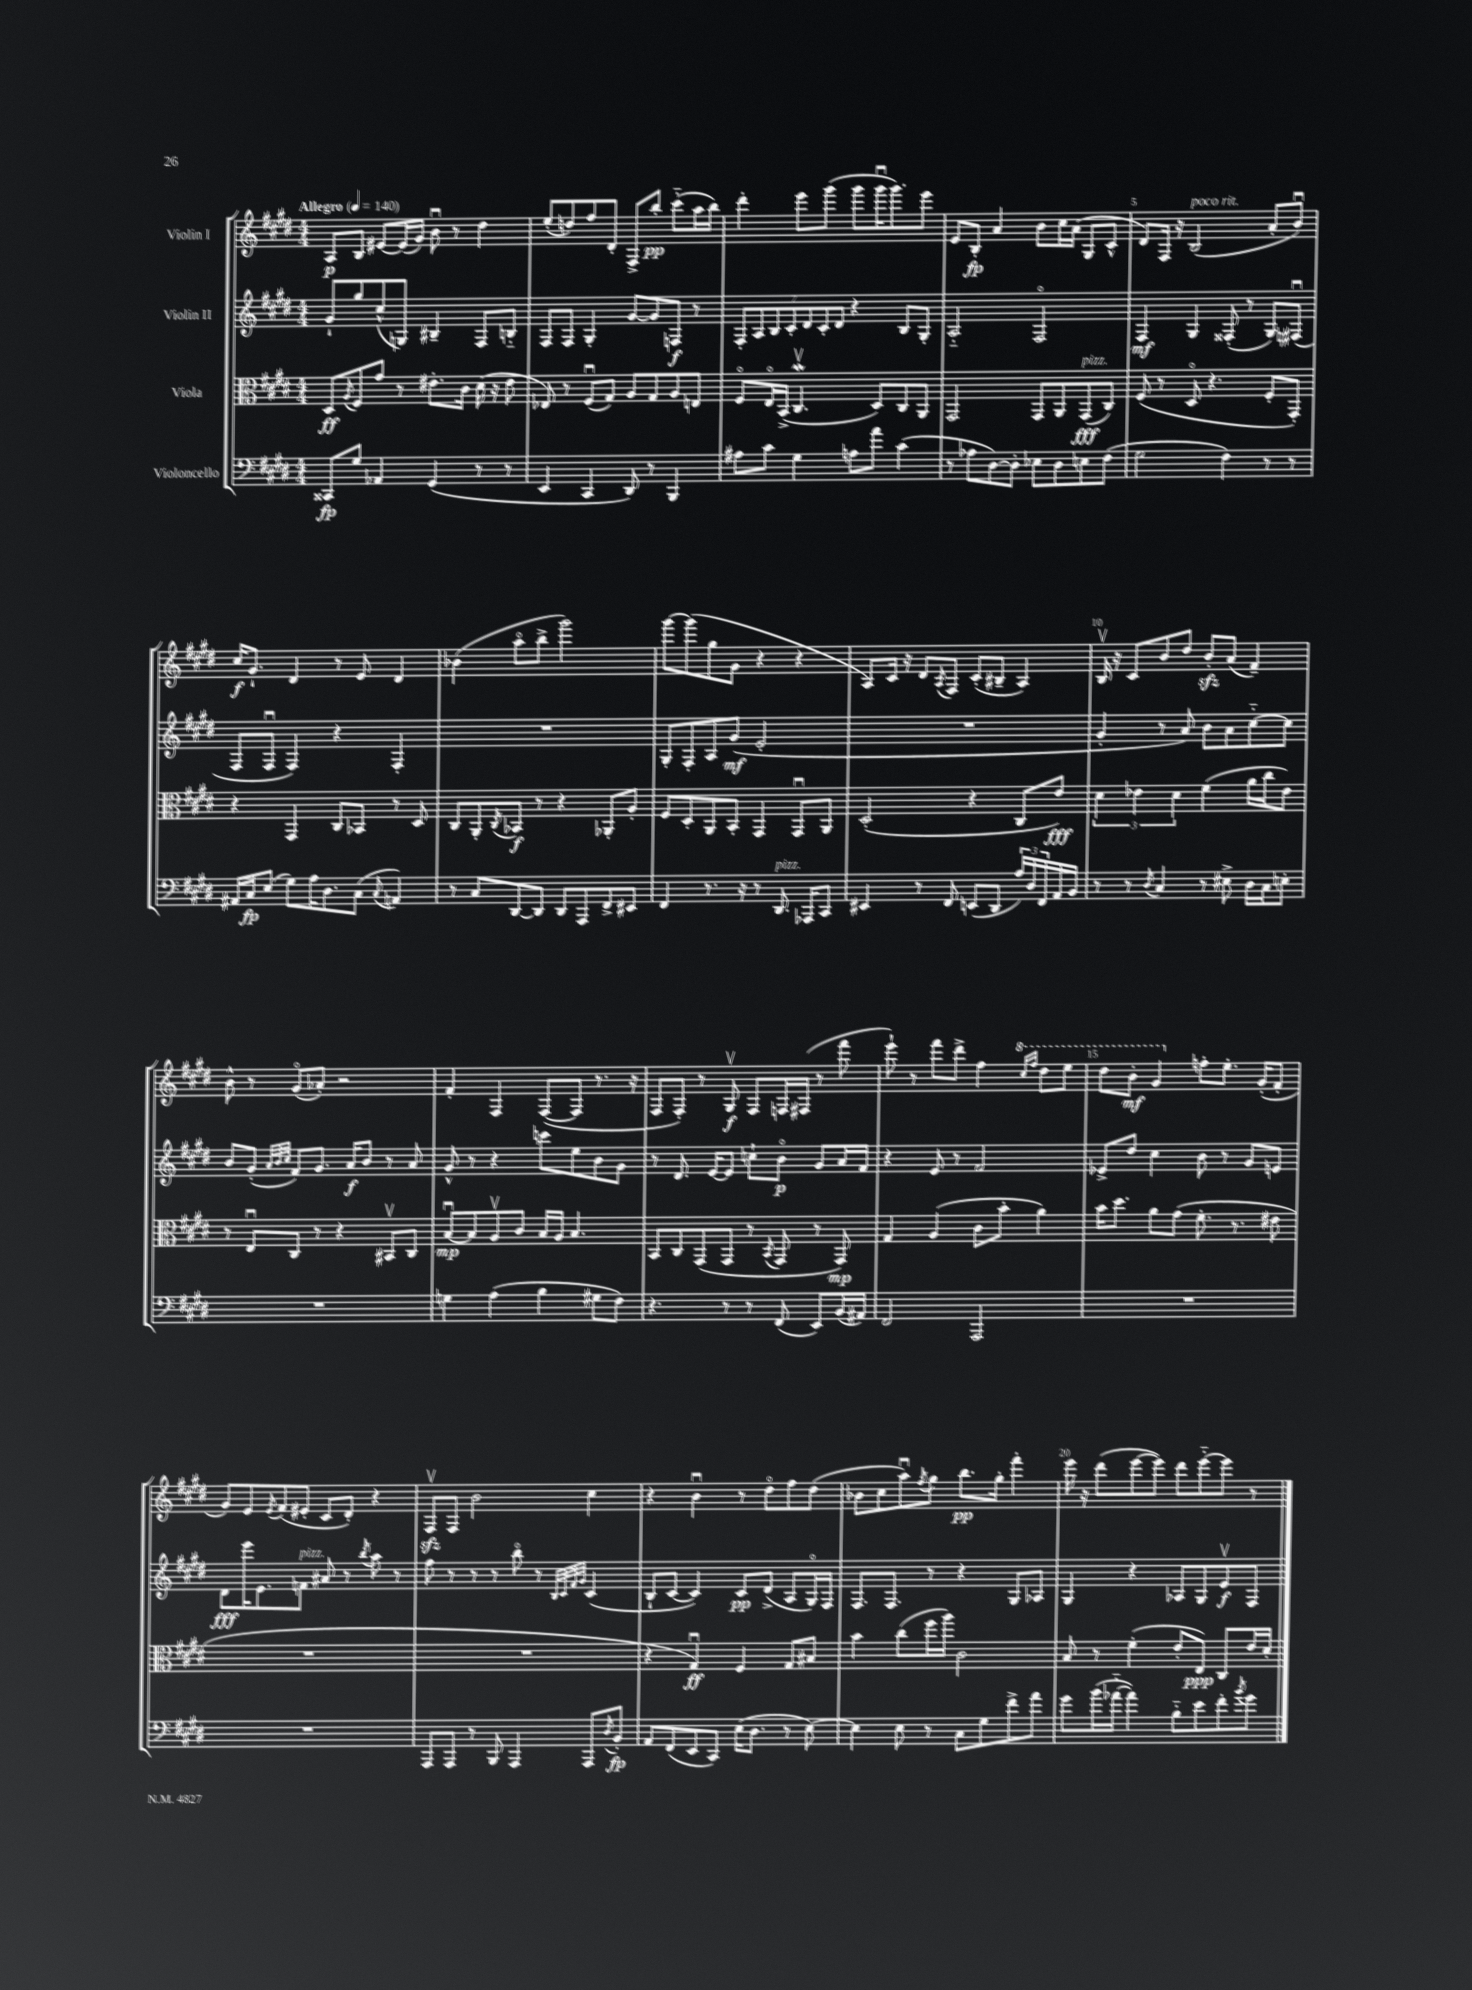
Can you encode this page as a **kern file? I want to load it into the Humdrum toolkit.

**kern	**kern	**kern	**kern
*staff4	*staff3	*staff2	*staff1
*clefF4	*clefC3	*clefG2	*clefG2
*k[f#c#g#d#]	*k[f#c#g#d#]	*k[f#c#g#d#]	*k[f#c#g#d#]
*M4/4	*M4/4	*M4/4	*M4/4
*MM140	*MM140	*MM140	*MM140
8CC##/L	8D#/L	8g#`/L	8A/L
.	8qA/	.	.
8G#/J	8F#/	8gg#/	8B/J
4AA-/	8g#/J	(8cc#^^/	[8e#/L
.	8r	8G/J)	(16e#/]L
.	.	.	16g#/JJ)
(4GG#/	8.e#'\L	4B#~/	8bu\
.	.	.	8r
.	16c#\Jk	.	.
8r	(16d#\	8F#/L	4dd#\
.	16r	.	.
8r	8e#\	8B'~/J	.
=	=	=	=
4EE/	8E-/)	8F#/L	(8ee'/L
.	8r	8F#/J	8dd/)
4CC#/	(8F#u/L	4G#'/	8ff#/
.	8G#/J)	.	8d#'/J
8DD#/)	8A/L	[8g#/L	8F#^/L
8r	8G#/	8g#/]	8bb'/J
4BBB/	8A/	8F/J	(8ccc#'~\L
.	8E/J	8r	16aa\L
.	.	.	16bb\JJ)
=	=	=	=
8A#\L	8F#o/L	14F#'/L	4ddd#'\
.	.	14A/	.
8c#\J	16Eo/L	.	.
.	.	14B/	.
.	(16BB^/JJ	.	.
.	.	14c#'/	.
4G#\	4.C#v/	.	8eee\L
.	.	14d#/	.
.	.	14c#'/	.
.	.	.	(8ggg#\J
.	.	14d#/J	.
8A\L	.	4r	8ggg#\L
8a\J	8D#/L)	.	16ggg#u\K
.	.	.	8.ggg#\)
(4c#\	8C#/	8B/L	.
.	8AA/J	8G#'/J	8eee\J
=	=	=	=
8r	2GG#/	2A'~/	8e/L
8A-\L	.	.	8B'/J
[8D#\)	.	.	4a/
8D#'\]J	.	.	.
8E-\L	8GG#/L	2F#o/	8b\L
8D#\	8AA/	.	16cc#\L
.	.	.	(16a\JJ
8E\	(8GG#/	.	8G#/L
(8F#\J	8C#/J)	.	8c#^^/J
=	=	=	=
2G#\	(8F#/	4F#/	8d#/L)
.	8r	.	16F#/Jk
.	.	.	16r
.	8D#o/	4G#/	(2B/
.	4.r	.	.
4F#\)	.	(8F##'/	.
.	.	8r	.
8r	8F#'/L	8G#/L)	8a'/L
8r	8GG#'/J)	(8F#u/J	8bu/J)
=	=	=	=
16AA#/LL	4r	8F#/L	16cc#/LK
16C#/J	.	.	8.g#`/J
(8E/J	.	8F#u/J	.
8G#\L)	4GG#/	4F#/)	4d#/
16A\K	.	.	.
8.D#\	.	.	.
.	8C#/L	4r	8r
(8C#\J	8BB-/J	.	8e/
8qqC#/	.	.	.
4AA/)	8r	4F#'/	4d#/
.	8D#/	.	.
=	=	=	=
8r	8C#/L	1r	(4b-\
8C#/L	8AA'/	.	.
.	8qC#/	.	.
[8DD#/	8BB-/J	.	8aao\L
8DD#/]J	8r	.	8bb^\J
8DD#/L	4r	.	2ggg#\)
8AAA/	.	.	.
8FF#^/	8AA-'/L	.	.
8EE#/J	8A'/J	.	.
=	=	=	=
4FF#/	8F#/L	8G#'/L	[8ggg#\L
.	8D#'/	8F#'/	(8ggg#\]
8.r	8AA/	8A/	8gg#\
.	8BB'/J	(8g#/J	8g#\J
16r	.	.	.
8r	4GG#/	2e'/	4r
8.DD#/	.	.	.
.	8GG#u/L	.	4r
16AAA-/LK	.	.	.
8CC#/J	8AA/J	.	.
=	=	=	=
4EE#/	(2D#'/	1r	8A/L)
.	.	.	16c#/Jk
.	.	.	16r
8r	.	.	8d#/L
.	.	.	8qA/
8FF#/	.	.	8F#/J
(8EE/L	4r	.	(8c#'/L
8DD#/J	.	.	8B#~/J
24A/LL)	8C#/L	.	4A/)
24D#/	.	.	.
24FF#/	.	.	.
16AA/	8e/J)	.	.
16BB/JJ	.	.	.
=	=	=	=
8r	6d#\	4g#'/	16Bv/
.	.	.	16r
8r	.	.	8c#/L
.	6e-\	.	.
8qD#/	.	.	.
4C#/	.	8r	8b/
.	6d#\	.	.
.	.	8a/)	8dd#/J
8r	(4f#\	8b\L	8b'/L
8E#^\	.	8a\	(8a/J
16D#\LL	16a\LL	[8cc#'~\	4f#~/)
16C#\J	16cc#\J	.	.
8E'\J	8e-\J)	8cc#\]J	.
=	=	=	=
1r	8r	8b/L	8b^^\
.	8Eu/L	(8g#'/J	8r
.	.	32qqa/LLL	.
.	.	32qqb/	.
.	.	32qqcc#/JJJ	.
.	8C#/J	8f#/L)	(8g#o/L
.	8r	8.g#/J	8a-'/J)
.	4r	.	2r
.	.	16a/LK	.
.	.	8b/J	.
.	8BB#v/L	8r	.
.	8C#/J	8a/	.
=	=	=	=
4G\	[8Bu/L	8g#^^/	4f#'/
.	8B/]	8r	.
(4A\	8Av/	4r	4F#/
.	8c#/J	.	.
4B\	16B/LL	8ccc\L	([8F#/L
.	16A/JJ	.	.
.	4.B/	8ee\	8F#/]J
8G#\L	.	8b\	8.r
8F#\J)	.	8g#\J	.
.	.	.	16r
=	=	=	=
4.r	8BB/L	8r	8F#/L
.	8C#/	8.d#/	8F#'/J)
.	(8GG#/	.	8r
.	.	[16e/LK	.
8r	8GG#/J	8e/]J	8G#v/
8r	8r	8cc`\L	8F#/L
.	8qBB/	.	.
(8FF#/	8GG#/	8bo\J	16F/L
.	.	.	(16F#/JJ
8EE/L)	8r	8g#/L	8r
(16BB/L	8GG#/)	16a/L	8fff#\
16AA#/JJ)	.	16f#/JJ	.
=	=	=	=
2FF#/	4G#/	4r	8eee`\)
.	.	.	8r
.	(4A/	8e/	8fff#\L
.	.	8r	8ddd#^\J
2AAA/	8c#\L	2f#/	4ff#\
.	8b'\J	.	.
.	.	.	16qqccc#/LL
.	.	.	16qqfff#/JJ
.	4a\)	.	8ddd#\L
.	.	.	8eee\J
=	=	=	=
1r	16b\LK	8e-^/L	8ddd#\L
.	8.dd#\J	.	.
.	.	8dd#/J	8bb'\J
.	8a\L	4cc#\	4gg#/
.	(8g#\J	.	.
.	8.f#'\	8b\	8ff'\L
.	.	8r	8.ee'\J
.	8.r	.	.
.	.	8g#/L	.
.	.	.	(16g#'/LK
.	8e#\	8e/J	8f#'/J
=	=	=	=
1r	1r	8d#\L	8g#/L)
.	.	16eee\K	8e/
.	.	8.e\	.
.	.	.	8qe/
.	.	.	(8f#/
.	.	8f\J	8e#'/J
.	.	8a#/	8c#/L
.	.	8r	8d#'/J)
.	.	8qbb/	.
.	.	8aa\	4r
.	.	8r	.
=	=	=	=
8AAA/L	1r	8ff#\	8F#v/L
8AAA/J	.	8r	8F#/J
8r	.	8r	2b\
8BBB/	.	8r	.
4AAA/	.	8bbo\	.
.	.	8r	.
.	.	32qqB/LLL	.
.	.	32qqc#/	.
.	.	32qqf#/	.
.	.	32qqg#/JJJ	.
8AAA/L	.	(4c#/	4cc#\
8qD#/	.	.	.
8BB'/J	.	.	.
=	=	=	=
8AA/L	4r	8B`/L	4r
(8FF#/	.	[8c#/J	.
8EE/	4G#u/)	4c#/])	4bu\
8CC#/J)	.	.	.
(16E\LK	4F#/	8c#/L	8r
8.D#\J	.	.	.
.	.	(8d#^/J	8dd#o\L
8r	8G#/L	8A/L	8ff#\
[8E\)	8B#/J	16G#o/L)	(8dd#\J
.	.	16F#/JJ	.
=	=	=	=
4E\]	4b\	8.F#/L	8b-\L
.	.	.	8cc#\
.	.	8.F#/J	.
8E\	(8cc#\L	.	8aau\)
.	.	.	8qff#/
8r	16ff#\L	8r	8gg#\J
.	16aa\JJ)	.	.
8C#\L	2c#\	4r	8.bb\L
8G#\	.	.	.
.	.	.	16gg#'\Jk
8f#^\	.	8G#/L	4fff#'\
8a\J	.	8A-/J	.
=	=	=	=
8g#\L	8B/	4G#/	16eee\
.	.	.	16r
(16b\L	8r	.	(8ddd#\L
[16a-'~\JJ	.	.	.
4a-\])	(4f#'\	4r	[8eee\
.	.	.	8eee\]J)
8B'~\L	8e'/L	8A-/L	8ddd#\L
8e\	8E/J)	8G#/	[8eee'~\
8f#'\	8C#/L	8ev/	8eee\]J
8qb/	.	.	.
8g#\J	16e/L	8F#/J	8r
.	16d#'/JJ	.	.
==	==	==	==
*-	*-	*-	*-
